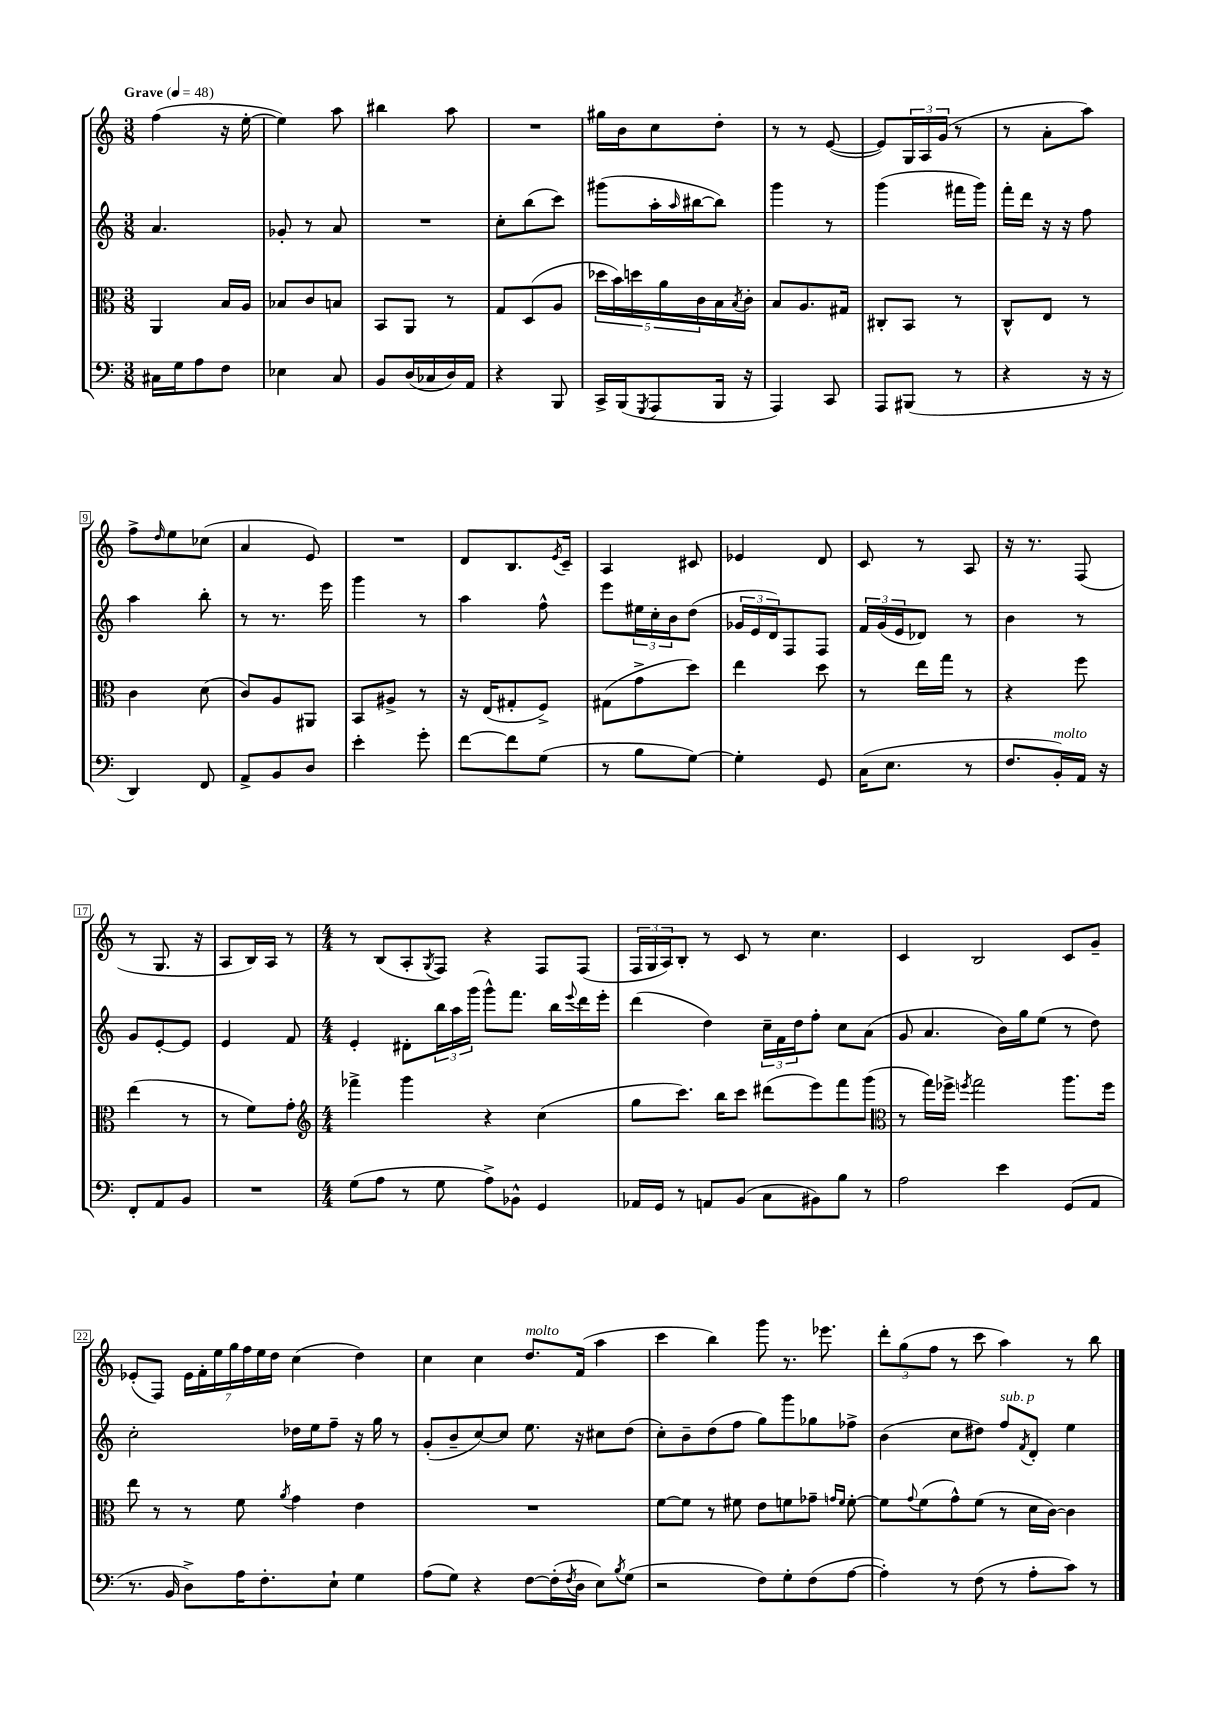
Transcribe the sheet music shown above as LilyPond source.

<<
\new StaffGroup <<
\new Staff = "s0" {
    \clef treble \key c \major \numericTimeSignature \time 3/8 \tempo "Grave" 4 = 48
    f''4( r16 e''16~-. |
    e''4) a''8 |
    bis''4 a''8 |
    R4. |
    gis''16 b'16 c''8 d''8-. |
    r8 r8 e'8~( |
    e'8) \tuplet 3/2 { g16 a16 g'16( } r8 |
    r8 a'8-. a''8) |
    f''8-> \grace { d''16 } e''8 ces''8( |
    a'4 e'8) |
    R4. |
    d'8 b8. \acciaccatura { e'8 } c'16-- |
    a4 cis'8 |
    ees'4 d'8 |
    c'8 r8 a8 |
    r16 r8. f8( |
    r8 g8. r16 |
    a8 b16) a16 r8 |
    \numericTimeSignature \time 4/4 r8 b8( a8-. \acciaccatura { g8 } f8) r4 f8 f8( |
    \tuplet 3/2 { f16 g16 a16) } b8-. r8 c'8 r8 c''4. |
    c'4 b2 c'8 g'8-- |
    ees'8-.( f8) \tuplet 7/4 { ees'16 f'16-. e''16 g''16 f''16 e''16 d''16 } c''4( d''4) |
    c''4 c''4 d''8.^\markup { \italic "molto" } f'16( a''4 |
    c'''4 b''4) g'''8 r8. ees'''8. |
    \tuplet 3/2 { d'''8-. g''8( f''8 } r8 c'''8 a''4) r8 b''8 \bar "|." |
}
\new Staff = "s1" {
    \clef treble \key c \major \numericTimeSignature \time 3/8
    a'4. |
    ges'8-. r8 a'8 |
    R4. |
    c''8-. b''8( c'''8) |
    gis'''8( a''16-. \grace { a''16 } bis''16~ bis''8) |
    g'''4 r8 |
    g'''4( fis'''16 g'''16) |
    f'''16-. d'''16 r16 r16 f''8 |
    a''4 b''8-. |
    r8 r8. e'''16 |
    g'''4 r8 |
    a''4 f''8-^ |
    e'''8 \tuplet 3/2 { eis''16 c''16-. b'16 } d''8( |
    \tuplet 3/2 { ges'16 e'16 d'16) } f8 f8 |
    \tuplet 3/2 { f'16 g'16( e'16 } des'8) r8 |
    b'4 r8 |
    g'8 e'8~-. e'8 |
    e'4 f'8 |
    \numericTimeSignature \time 4/4 e'4-. dis'8-. \tuplet 3/2 { b''16 a''16 g'''16( } g'''8-^) f'''8. b''16 \appoggiatura { e'''8 } d'''16 e'''16-. |
    d'''4( d''4) \tuplet 3/2 { c''16-- f'16 d''16 } f''8-. c''8 a'8( |
    g'8 a'4. b'16) g''16 e''8( r8 d''8) |
    c''2-. des''16 e''16 f''8-- r16 g''16 r8 |
    g'8-.( b'8-- c''8~) c''8 e''8. r16 cis''8 d''8( |
    c''8-.) b'8-- d''8( f''8 g''8) g'''8 ges''8 fes''8-> |
    b'4( c''8 dis''8) f''8^\markup { \italic "sub. p" } \acciaccatura { f'8 } d'8-. e''4 \bar "|." |
}
\new Staff = "s2" {
    \clef alto \key c \major \numericTimeSignature \time 3/8
    a,4 b16 a16 |
    bes8 c'8 b8 |
    b,8 a,8 r8 |
    g8 d8( a8 |
    \tuplet 5/4 { des''16 b'16) d''16 a'16 c'16 } b16 \acciaccatura { b8 } c'16-. |
    b8 a8. gis16 |
    cis8-. b,8 r8 |
    c8-^ e8 r8 |
    c'4 d'8( |
    c'8) a8 ais,8 |
    b,8 ais8-> r8 |
    r16 e16( gis8-. f8->) |
    gis8( g'8-> d''8) |
    e''4 d''8 |
    r8 e''16 g''16 r8 |
    r4 f''8 |
    e''4( r8 |
    r8 f'8) g'8-. |
    \numericTimeSignature \time 4/4 \clef treble fes'''4-> g'''4 r4 c''4( |
    g''8 c'''8.) b''16 c'''8 dis'''8( e'''8) f'''8 g'''8( |
    \clef alto r8 g''16) fes''16-> \acciaccatura { f''8 } g''2 a''8. f''16 |
    e''8 r8 r8 f'8 \acciaccatura { a'8 } g'4 e'4 |
    R1 |
    f'8~ f'8 r8 fis'8 e'8 f'8 ges'8-- \grace { g'16 f'16 } f'8~-. |
    f'8 \appoggiatura { g'8 } f'8( g'8-^) f'8( r8 d'16 c'16~) c'4 \bar "|." |
}
\new Staff = "s3" {
    \clef bass \key c \major \numericTimeSignature \time 3/8
    cis16 g16 a8 f8 |
    ees4 c8 |
    b,8 d16( ces16 d16) a,16 |
    r4 b,,8 |
    c,16-> b,,16( \acciaccatura { g,,8 } a,,8 b,,16 r16 |
    a,,4) c,8 |
    a,,8 bis,,8( r8 |
    r4 r16 r16 |
    d,4) f,8 |
    a,8-> b,8 d8 |
    e'4-. g'8-. |
    f'8~ f'8 g8( |
    r8 b8 g8~) |
    g4-. g,8 |
    c16( e8. r8 |
    f8. b,16-.^\markup { \italic "molto" }) a,16 r16 |
    f,8-. a,8 b,8 |
    R4. |
    \numericTimeSignature \time 4/4 g8( a8 r8 g8 a8->) bes,8-^ g,4 |
    aes,16 g,16 r8 a,8 b,8( c8 bis,8) b8 r8 |
    a2 e'4 g,8( a,8 |
    r8. b,16 d8->) a16 f8.-. e8-! g4 |
    a8( g8) r4 f8~ f16-.( \acciaccatura { f8 } d16 e8) \acciaccatura { b8 } g8( |
    r2 f8) g8-. f8( a8~ |
    a4-.) r8 f8( r8 a8-. c'8) r8 \bar "|." |
}
>>
>>
\layout { \context { \Score \override BarNumber.stencil = #(make-stencil-boxer 0.1 0.3 ly:text-interface::print) } }
